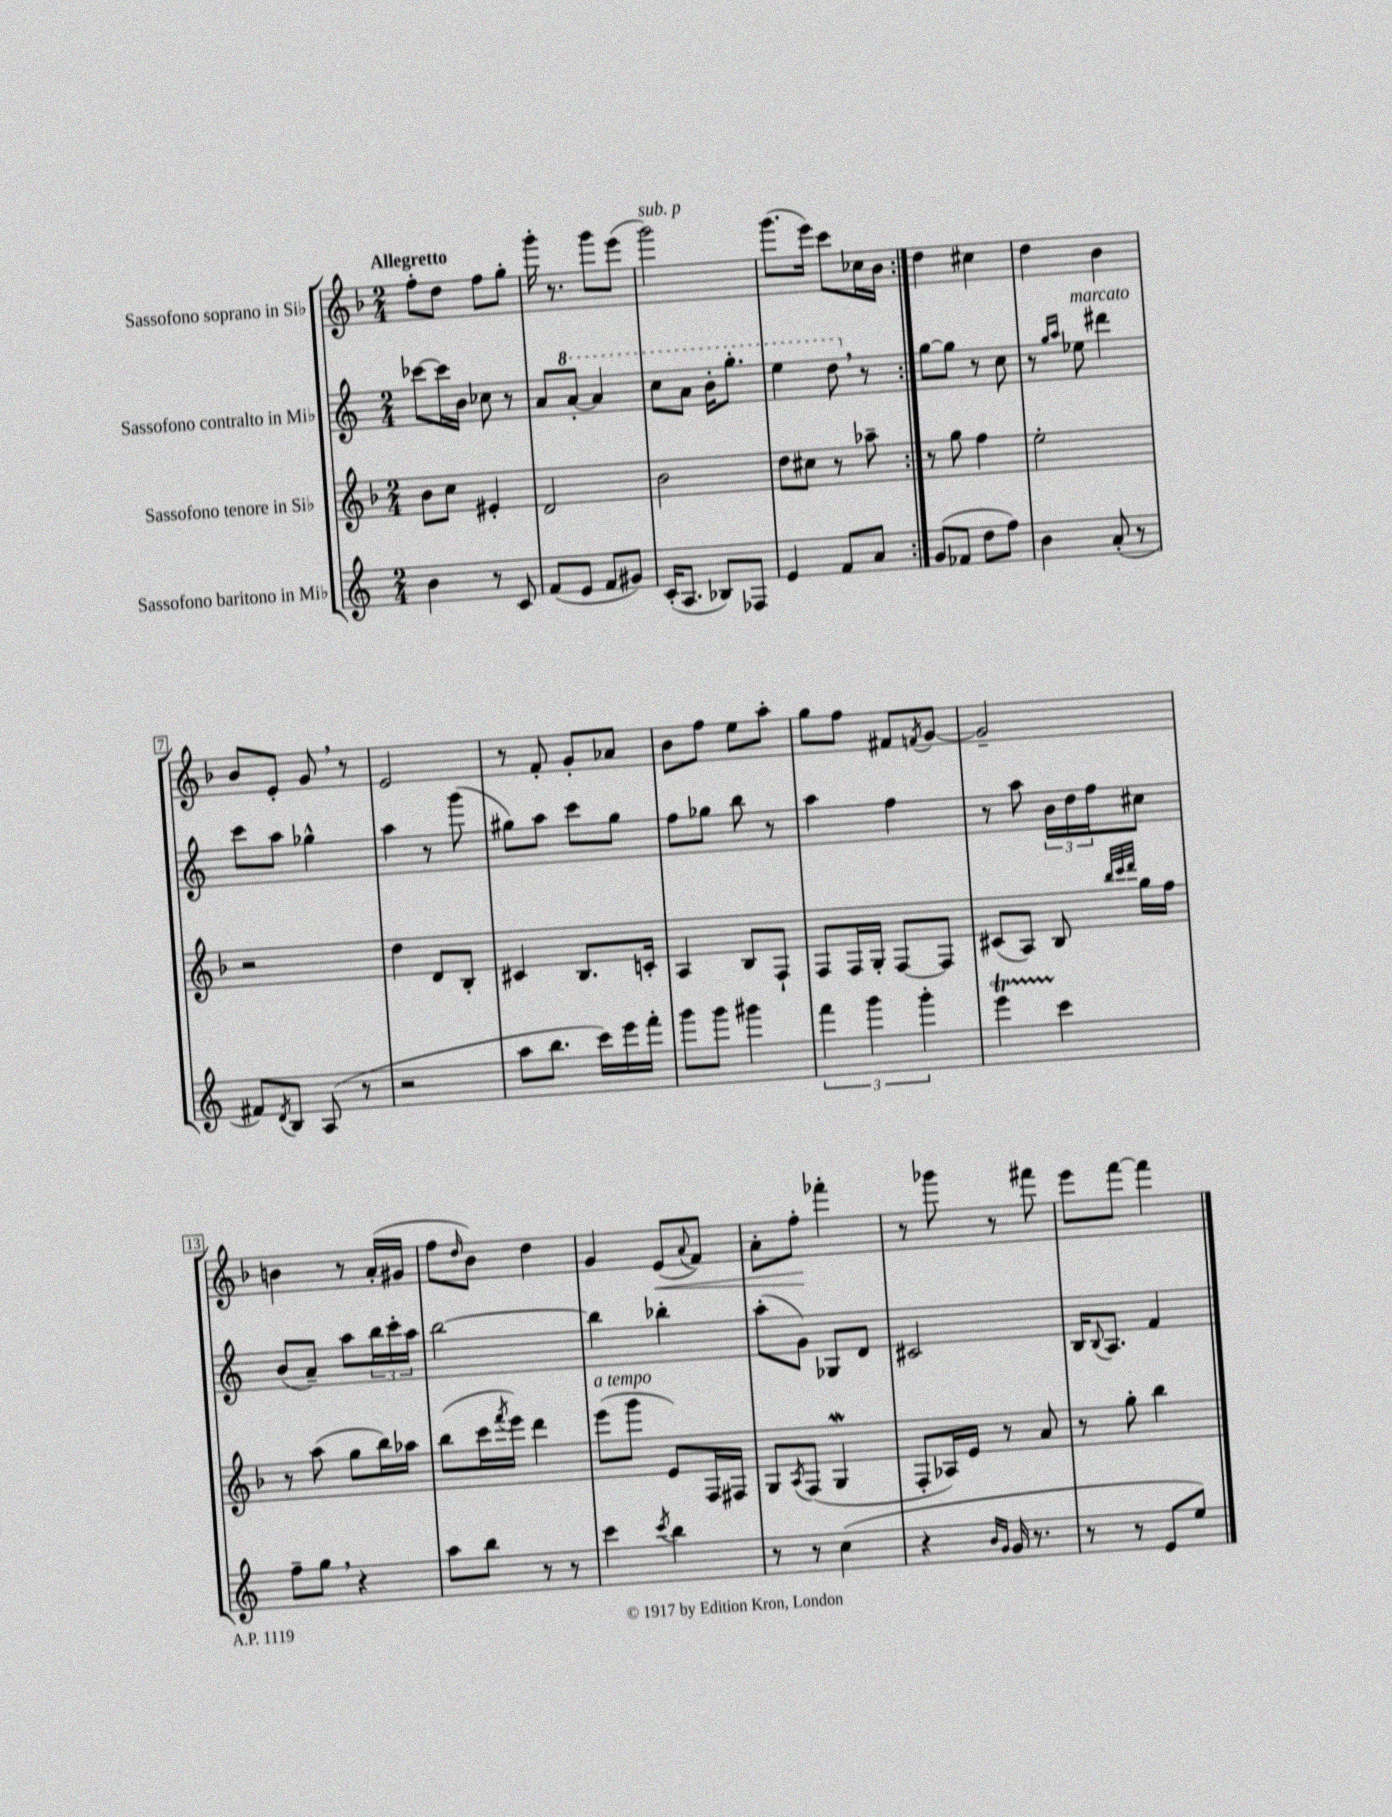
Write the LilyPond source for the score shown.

<<
\new StaffGroup <<
\new Staff = "s0" \with { instrumentName = "Sassofono soprano in Sib" } {
    \clef treble \key f \major \numericTimeSignature \time 2/4 \tempo "Allegretto"
    \repeat volta 2 { f''8-. d''8 f''8 g''8-. |
    g'''16-. r8. g'''8 e'''8( |
    g'''2^\markup { \italic "sub. p" }) |
    g'''8.( e'''16) c'''8 ces''16 bes'16 | }
    d''4 cis''4 |
    d''4 bes'4 |
    bes'8 e'8-. g'8 \breathe r8 |
    e'2 |
    r8 f'8-. g'8-. aes'8 |
    bes'8 f''8 e''8 a''8-. |
    g''8 f''8 fis'8 \acciaccatura { f'8 } g'8~ |
    g'2-- |
    b'4 r8 a'16-.( gis'16 |
    f''8 \grace { d''16 } bes'8) d''4 |
    g'4 e'8\<( \appoggiatura { a'8 } f'8) |
    a'8-. f''8-.\! fes'''4-. |
    r8 ges'''8 r8 fis'''8 |
    e'''8 f'''8~ f'''4 \bar "|." |
}
\new Staff = "s1" \with { instrumentName = "Sassofono contralto in Mib" } {
    \clef treble \key c \major \numericTimeSignature \time 2/4
    \repeat volta 2 { ces'''8~ ces'''16 b'16 ces''8 r8 |
    a'8 \ottava #1 a''8~-. a''4 |
    c'''8 a''8 b''16-. g'''8.-. |
    e'''4 d'''8 \breathe \ottava #0 r8 | }
    g''8~ g''8 r8 c''8 |
    r8 \grace { g''16 a''16 } ees''8^\markup { \italic "marcato" } dis'''4 |
    c'''8 a''8 ges''4-^ |
    a''4 r8 g'''8( |
    gis''8) a''8 c'''8 gis''8 |
    f''8 ges''8 b''8 r8 |
    a''4 f''4 |
    r8 a''8 \tuplet 3/2 { b'16 d''16 f''16 } cis''8 |
    b'8( a'8--) a''8 \tuplet 3/2 { b''16 c'''16-. a''16 } |
    b''2~ |
    b''4 bes''4-. |
    a''8-.( g'8) ges8 d'8 |
    cis'2 |
    b16 \appoggiatura { b8 } a8. f'4 \bar "|." |
}
\new Staff = "s2" \with { instrumentName = "Sassofono tenore in Sib" } {
    \clef treble \key f \major \numericTimeSignature \time 2/4
    \repeat volta 2 { bes'8 c''8 eis'4-. |
    d'2 |
    bes'2 |
    d''8 cis''8 r8 aes''8-- | }
    r8 g''8 f''4 |
    e''2-. |
    r2 |
    d''4 d'8 bes8-. |
    cis'4 bes8. c'16-. |
    a4 bes8 f8-! |
    f8 f16 g16-. f8~ f8 |
    cis'8( a8) bes8 \grace { bes''32 c'''32 d'''32 } g''16 f''16 |
    r8 a''8( g''8 bes''16) aes''16 |
    bes''8( c'''16 \acciaccatura { f'''8 } e'''16) d'''4 |
    e'''8^\markup { \italic "a tempo" }( g'''8 e'8) f16 fis16 |
    g8 \acciaccatura { a8 } f8( g4\mordent |
    f8-. aes16) e'16 r8 a'8 |
    r8 g''8-. bes''4 \bar "|." |
}
\new Staff = "s3" \with { instrumentName = "Sassofono baritono in Mib" } {
    \clef treble \key c \major \numericTimeSignature \time 2/4
    \repeat volta 2 { b'4 r8 c'8 |
    f'8( e'8 f'8 gis'8) |
    c'16-.( a8. bes8) fes8 |
    e'4 f'8 a'8 | }
    g'8( fes'8 d''8 f''8) |
    b'4 a'8-.( r8 |
    fis'8) \acciaccatura { d'8 } b8 a8( r8 |
    r2 |
    a''8 b''8. c'''16) e'''16 f'''16-. |
    g'''8 g'''8 gis'''4 |
    \tuplet 3/2 { f'''4 g'''4 g'''4-. } |
    e'''4\startTrillSpan c'''4\stopTrillSpan |
    f''8-- g''8 \breathe r4 |
    a''8 b''8 r8 r8 |
    c'''4 \acciaccatura { c'''8 } b''4 |
    r8 r8 c''4( |
    r4 \grace { b'16 g'16 } g'16 r8. |
    r8 r8 e'8 e''8) \bar "|." |
}
>>
>>
\layout { \context { \Score \override BarNumber.stencil = #(make-stencil-boxer 0.1 0.3 ly:text-interface::print) } }
